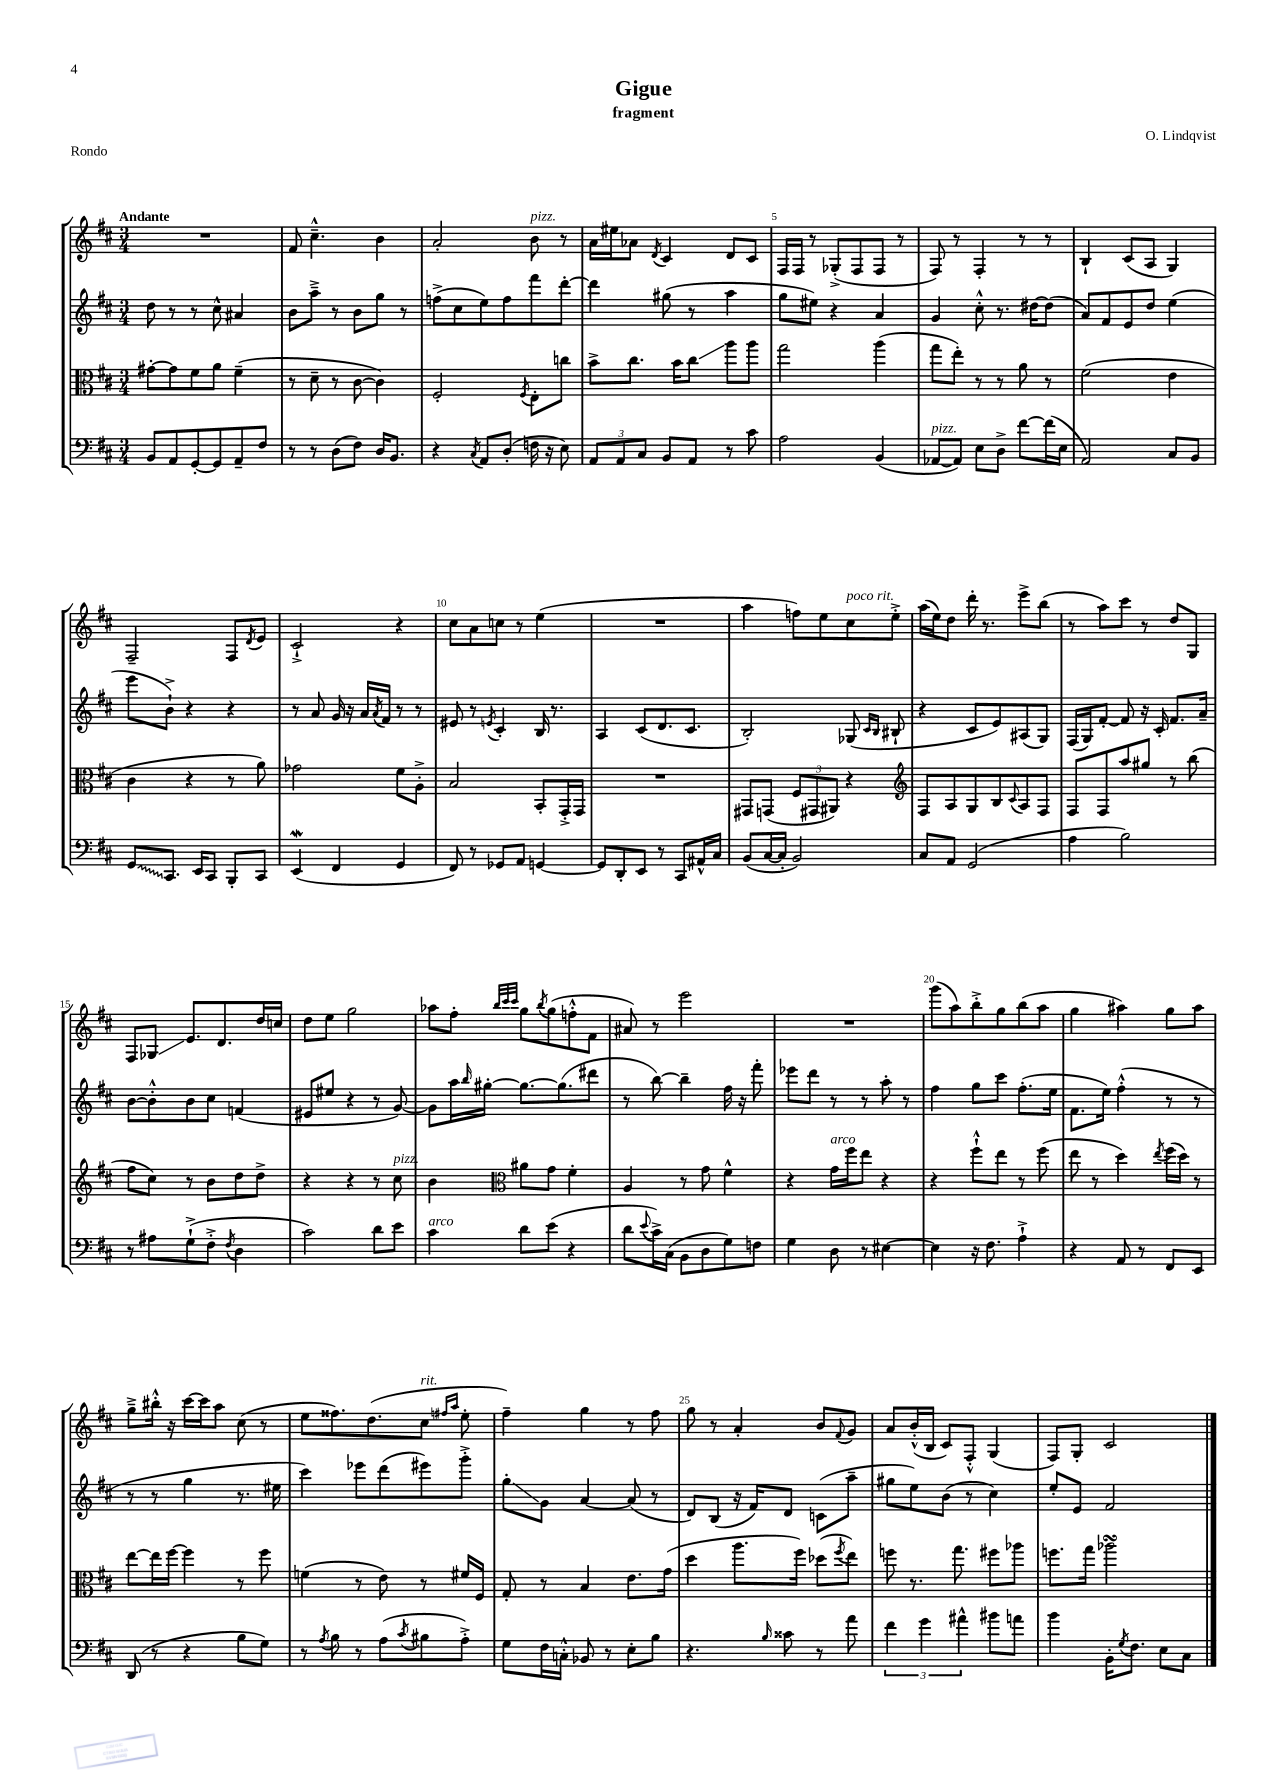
\header { title = "Gigue" composer = "O. Lindqvist" subtitle = "fragment" piece = "Rondo" }
<<
\new StaffGroup <<
\new Staff = "s0" {
    \clef treble \key d \major \numericTimeSignature \time 3/4 \tempo "Andante"
    R2. |
    fis'8 cis''4.---^ b'4 |
    a'2-. b'8^\markup { \italic "pizz." } r8 |
    a'16 eis''16 aes'8 \acciaccatura { d'8 } cis'4 d'8 cis'8 |
    fis16 fis16 r8 ges8-.->( fis8 fis8 r8 |
    fis8) r8 fis4-. r8 r8 |
    b4-! cis'8( a8 g4) |
    fis2-- fis8 \acciaccatura { d'8 } e'8 |
    cis'2-!-> r4 |
    cis''8 a'8 c''8 r8 e''4( |
    R2. |
    a''4 f''8) e''8 cis''8^\markup { \italic "poco rit." } e''8-.-> |
    a''16( e''16) d''8 d'''16-. r8. e'''8-> b''8( |
    r8 a''8) cis'''8 r8 d''8 g8 |
    fis8 ges8\glissando e'8. d'8. d''16 c''16 |
    d''8 e''8 g''2 |
    aes''8 fis''8-. \grace { b''32 cis'''32 cis'''32 } g''8 \acciaccatura { b''8 } g''8( f''8-.-^ fis'8 |
    ais'8) r8 e'''2 |
    R2. |
    g'''8( a''8) b''8-.-> g''8 b''8( a''8 |
    g''4 ais''4) g''8 ais''8 |
    g''8---> bis''16-.-^ r16 cis'''16~ cis'''16 a''8 cis''8( r8 |
    e''8 fisis''8.) d''8.( cis''8^\markup { \italic "rit." } \grace { fis''16 a''16 } e''8-. |
    fis''4--) g''4 r8 fis''8 |
    g''8 r8 a'4-. b'8 \appoggiatura { fis'8 } g'8 |
    a'8 b'16-.-^( b16 cis'8) fis8-.-^ g4( |
    fis8) g8-. cis'2 \bar "|." |
}
\new Staff = "s1" {
    \clef treble \key d \major \numericTimeSignature \time 3/4
    d''8 r8 r8 cis''8-^ ais'4 |
    b'8 a''8---> r8 b'8 g''8 r8 |
    f''8->( cis''8 e''8) f''8 fis'''8 d'''8~-. |
    d'''4 gis''8( r8 a''4 |
    g''8 eis''8) r4 a'4 |
    g'4 cis''8-.-^ r8. dis''16~ dis''8( |
    a'8) fis'8 e'8 d''8 e''4( |
    e'''8 b'8-!->) r4 r4 |
    r8 a'8 g'16 r16 a'16 \acciaccatura { a'8 } fis'16 r8 r8 |
    eis'8 r8 \acciaccatura { e'8 } cis'4-. b16 r8. |
    a4 cis'8( d'8. cis'8. |
    b2-.) ges8( \grace { cis'16 b16 } bis8-! |
    r4 cis'8 e'8) ais8( g8) |
    fis16( g16) fis'8~-. fis'8 r16 cis'16-. fis'8. a'16-- |
    b'8~ b'8-.-^ b'8 cis''8 f'4( |
    eis'8 eis''8 r4 r8 g'8~) |
    g'8 a''16 \grace { b''16 } gis''16~-. gis''8.~ gis''8.( dis'''8 |
    r8 b''8~) b''4-- fis''16 r16 fis'''8-. |
    ees'''8 d'''8 r8 r8 a''8-. r8 |
    fis''4 g''8 cis'''8 fis''8.-.( e''16 |
    fis'8. e''16) fis''4-.-^( r8 r8 |
    r8 r8 g''4 r8. eis''16 |
    cis'''4) ees'''8 d'''8( eis'''8) g'''8-.-> |
    g''8-.\glissando g'8 a'4~ a'8( r8 |
    d'8) b8( r16 fis'16) d'8 c'8( a''8-- |
    gis''8 e''8) b'8( r8 cis''4) |
    e''8-. e'8 fis'2 \bar "|." |
}
\new Staff = "s2" {
    \clef alto \key d \major \numericTimeSignature \time 3/4
    gis'8~-. gis'8 fis'8 a'8 fis'4--( |
    r8 d'8-- r8 cis'8~ cis'4) |
    fis2-. \acciaccatura { fis8 } e8-. c''8 |
    b'8-> cis''8. b'16 cis''8\glissando a''8 a''8 |
    g''2 a''4( |
    g''8 e''8-.) r8 r8 a'8 r8 |
    fis'2( e'4 |
    cis'4 r4 r8 a'8) |
    ges'2 fis'8 a8-.-> |
    b2 b,8-. g,16-.-> g,16 |
    R2. |
    gis,8 g,8( \tuplet 3/2 { fis8 gis,8 ais,8) } r4 |
    \clef treble fis8 a8 g8 b8 \appoggiatura { cis'8 } a8 fis8 |
    fis8 fis8 a''8 gis''8 r8 b''8( |
    fis''8 cis''8) r8 b'8 d''8 d''8-> |
    r4 r4 r8 cis''8^\markup { \italic "pizz." } |
    b'4 \clef alto ais'8 g'8 fis'4-. |
    a4 r8 g'8 fis'4-^ |
    r4 g'16^\markup { \italic "arco" } fis''16 e''8 r4 |
    r4 fis''8-!-^ e''8 r8 fis''8( |
    e''8 r8 d''4) \acciaccatura { e''8 } fis''16( d''16) r8 |
    e''8~ e''16 fis''16~ fis''4 r8 fis''8 |
    f'4( r8 e'8) r8 fis'16 fis16 |
    g8-. r8 b4 e'8. g'16( |
    d''4 a''8. fis''16) des''8( \acciaccatura { fis''8 } e''8) |
    f''8 r8. g''8. fis''8 aes''8 |
    f''8. g''16 aes''2\turn \bar "|." |
}
\new Staff = "s3" {
    \clef bass \key d \major \numericTimeSignature \time 3/4
    b,8 a,8 g,8~-. g,8 a,8-- fis8 |
    r8 r8 d8( fis8) d16 b,8. |
    r4 \acciaccatura { cis8 } a,8 d8-.( f16 r16 e8) |
    \tuplet 3/2 { a,8 a,8 cis8 } b,8 a,8 r8 cis'8 |
    a2 b,4( |
    aes,8~^\markup { \italic "pizz." } aes,8) e8 d8-> fis'8~ fis'16( e16 |
    a,2) cis8 b,8 |
    \once \override Glissando.style = #'zigzag g,8\glissando cis,8. e,16 cis,8 b,,8-. cis,8 |
    e,4\mordent( fis,4 g,4 |
    fis,8) r8 ges,8 a,8 g,4~ |
    g,8 d,8-. e,8 r8 cis,8 ais,16-^ cis16 |
    b,8( cis16~ cis16-. b,2) |
    cis8 a,8 g,2( |
    a4 b2) |
    r8 ais8 g8-!->( fis8-.-> \acciaccatura { fis8 } d4 |
    cis'2) d'8 e'8 |
    cis'4^\markup { \italic "arco" } d'8 e'8( r4 |
    d'8 \appoggiatura { e'8 } cis'16->) cis16( b,8 d8 g8) f8 |
    g4 d8 r8 eis4~ |
    eis4 r16 fis8. a4-!-> |
    r4 a,8 r8 fis,8 e,8 |
    d,8( r8 r4 b8 g8) |
    r8 \acciaccatura { a8 } b8 r8 a8( \acciaccatura { cis'8 } bis8 a8-.->) |
    g8 fis16 c16-.-^ bes,8 r8 e8-. b8 |
    r4. \grace { b16 } cisis'8 r8 a'8 |
    \tuplet 3/2 { fis'4 g'4 ais'4-^ } bis'8 a'8 |
    b'4 b,16-. \acciaccatura { g8 } fis8. e8 cis8 \bar "|." |
}
>>
>>
\layout { \context { \Score \override BarNumber.break-visibility = ##(#f #t #t) barNumberVisibility = #(every-nth-bar-number-visible 5) } }
